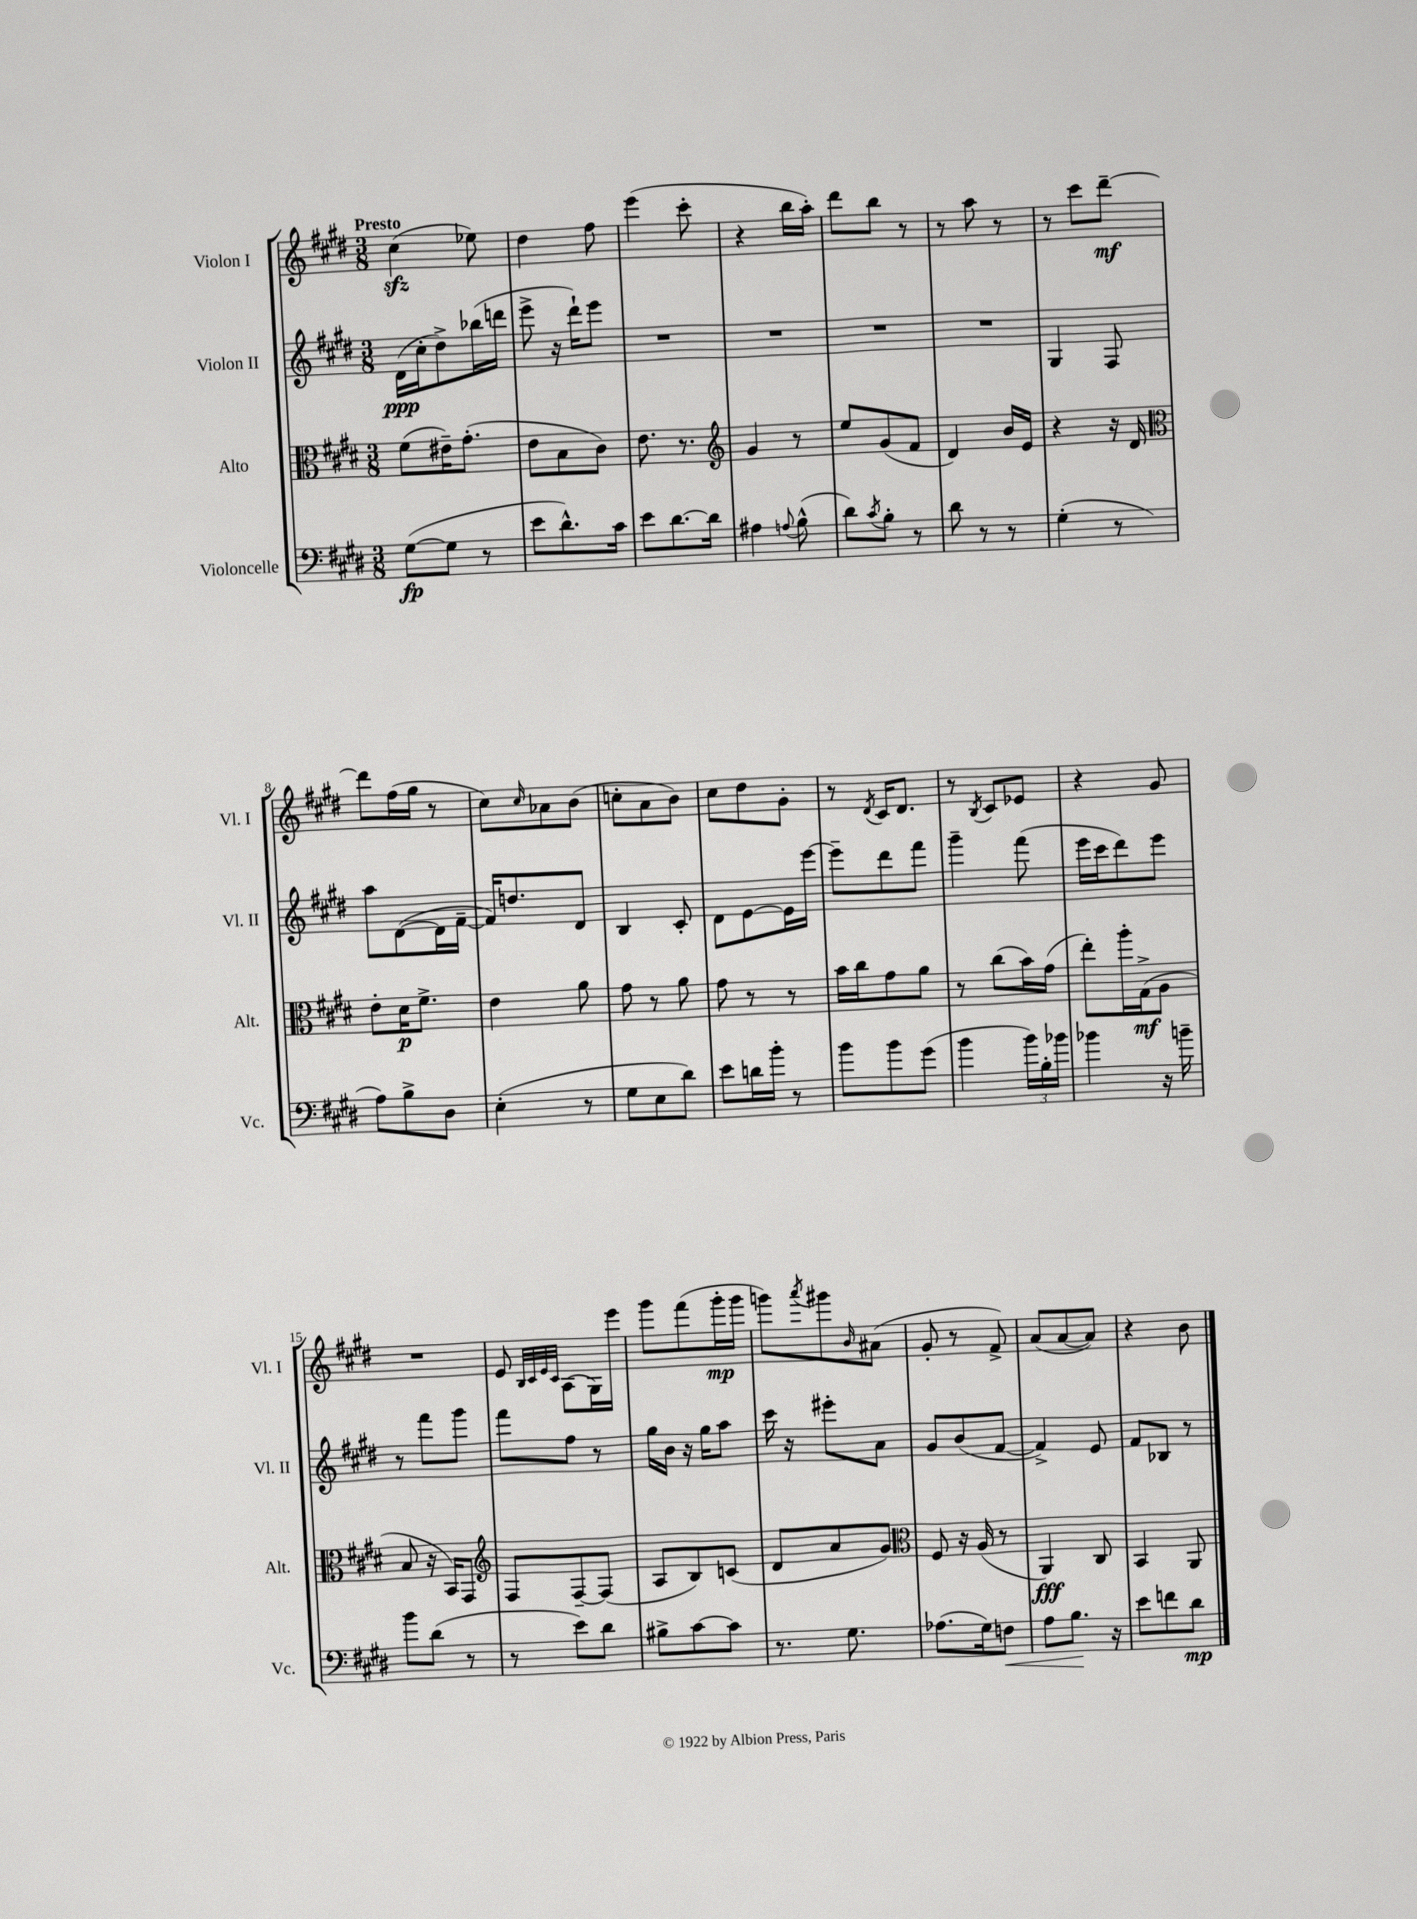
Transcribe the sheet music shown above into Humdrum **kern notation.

**kern	**kern	**kern	**kern
*staff4	*staff3	*staff2	*staff1
*clefF4	*clefC3	*clefG2	*clefG2
*k[f#c#g#d#]	*k[f#c#g#d#]	*k[f#c#g#d#]	*k[f#c#g#d#]
*M3/8	*M3/8	*M3/8	*M3/8
([8G#	(8f#	(16d#	(4cc#
.	.	16cc#'	.
8G#]	16e#~)	8dd#^)	.
.	(8.g#'	.	.
8r	.	(16bb-	8ee-)
.	.	16ddd	.
=	=	=	=
8e	8e	8eee^	4dd#
8.d#^^)	8B	16r	.
.	.	16ddd#`)	.
.	8c#)	8eee	8ff#
16c#	.	.	.
=	=	=	=
8e	8.e	4.r	(4eee
[8.d#	.	.	.
.	8.r	.	.
.	.	.	8ccc#'
16d#]	.	.	.
=	=	=	=
*	*clefG2	*	*
4A#	4g#	4.r	4r
8qqA	.	.	.
(8B^^	8r	.	16bb
.	.	.	16aa')
=	=	=	=
8d#)	8ee	4.r	8ddd#
8qc#	.	.	.
8B'	(8g#	.	8bb
8r	8f#	.	8r
=	=	=	=
8d#	4d#)	4.r	8r
8r	.	.	8aa
8r	16b	.	8r
.	16e	.	.
=	=	=	=
(4G#'	4r	4G#	8r
.	.	.	8ccc#
8r	16r	8F#	[8ddd#~
.	16d#	.	.
=	=	=	=
*	*clefC3	*	*
8A)	8e'	8aa	8ddd#]
8B^	16d#	([8d#	(16ff#
.	8.f#^	.	16gg#
8D#	.	16d#]	8r
.	.	[16f#~	.
=	=	=	=
(4E'	4e	16f#])	8cc#)
.	.	8.dd	.
.	.	.	16qqcc#
.	.	.	8a-
8r	8a	8d#	(8b
=	=	=	=
8G#	8g#	4B	8cc'
8E	8r	.	8a
8d#)	8a	8c#'	8b)
=	=	=	=
8e	8g#	8d#	8cc#
16d	8r	[8e	8dd#
16b'	.	.	.
8r	8r	16e]	8g#'
.	.	[16eee	.
=	=	=	=
8b	16b	8eee~]	8r
.	16cc#	.	.
.	.	.	8qd#
8b	8g#	8ddd#	16c#
.	.	.	8.d#
(8g#	8a	8fff#	.
=	=	=	=
4b	8r	4ggg#~	8r
.	.	.	8qB
.	(8cc#	.	8c#
24b)	16b)	(8fff#	8e-
24B'	.	.	.
.	(16g#	.	.
24b-	.	.	.
=	=	=	=
4b-	8ee')	16eee	4r
.	.	16ccc#	.
.	16aa'	8ddd#)	.
.	(16G#^	.	.
16r	8A	8eee	8g#
16b~	.	.	.
=	=	=	=
8b	8B	8r	4.r
(8d#	16r	8fff#	.
.	16BB)	.	.
8r	8GG#	8ggg#	.
=	=	=	=
*	*clefG2	*	*
8r	8F#	8fff#	8e
.	.	.	32qqB
.	.	.	32qqc#
.	.	.	32qqe
.	.	.	32qqc#
8e)	[8F#~	8ff#	(8A
8d#	(8F#]	8r	16G#)
.	.	.	16eee
=	=	=	=
8B#^	8A	16gg#	8ggg#
.	.	16b	.
[8c#	8B)	16r	(8fff#
.	.	16gg#	.
8c#]	(8c	8aa	16ggg#'
.	.	.	16ggg#
=	=	=	=
8.r	8d#	16ccc#	8ggg)
.	.	16r	.
.	.	.	8qaaa
.	8a	8eee#'	8ggg#
8.G#	.	.	.
.	.	.	16qqb
.	8g#)	8a	(8a#
=	=	=	=
*	*clefC3	*	*
(8.A-	8F#	8g#	8g#'
.	16r	(8b	8r
16G#)	(16A	.	.
8F	8r	[8f#	8f#^)
=	=	=	=
8A	4AA)	4f#^])	(8a
8.B	.	.	[8a
.	8C#	8e	8a])
16r	.	.	.
=	=	=	=
8e	4BB	8f#	4r
8f	.	8B-	.
8d#	8AA	8r	8b
==	==	==	==
*-	*-	*-	*-
